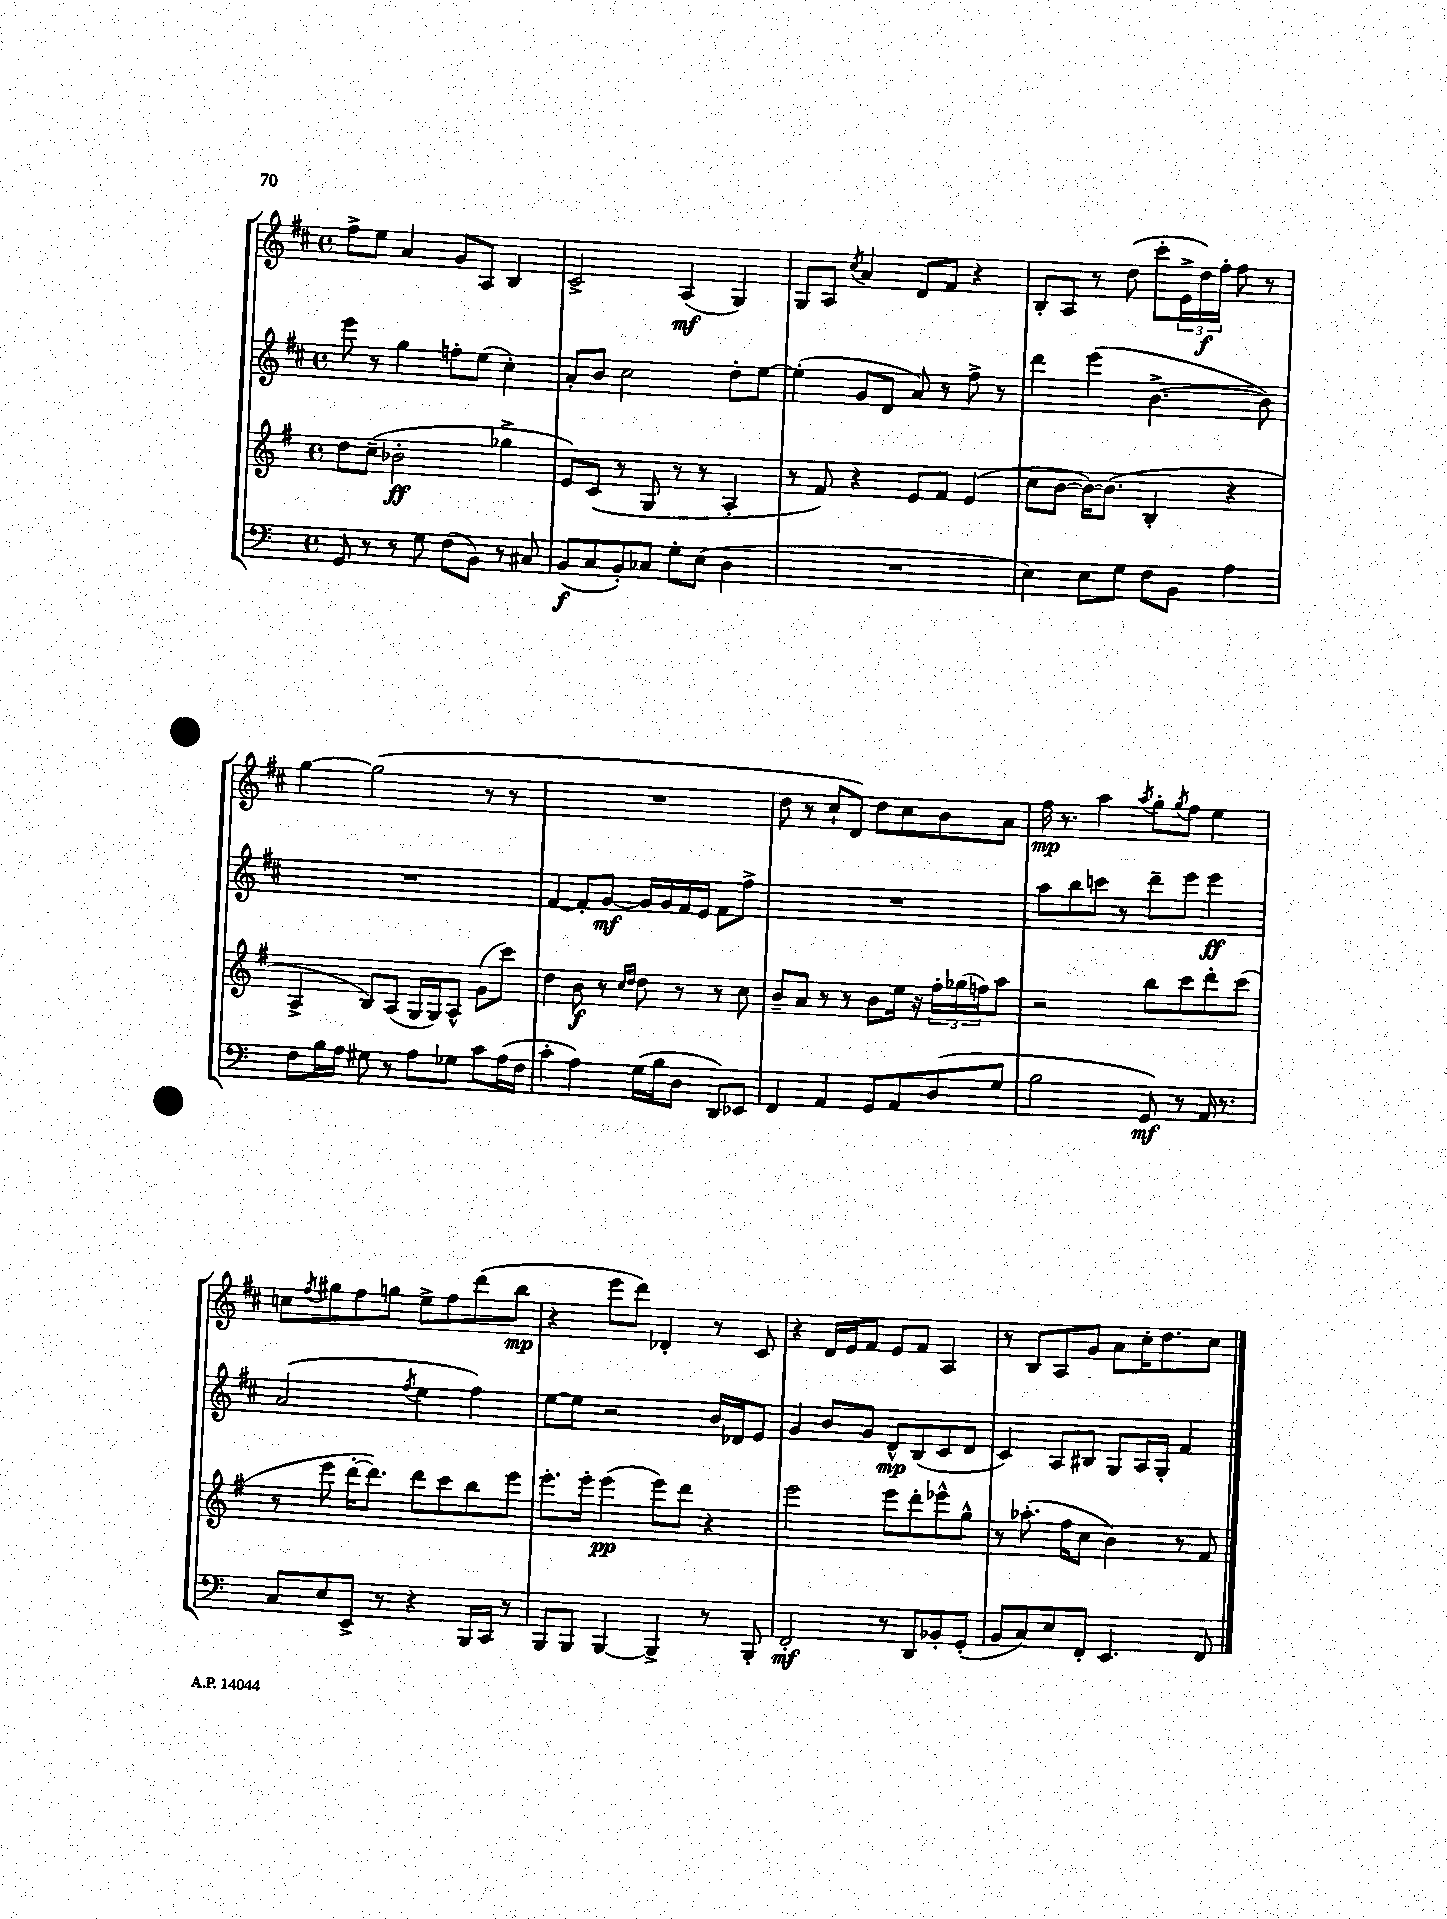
<<
\new StaffGroup <<
\new Staff = "s0" {
    \clef treble \key d \major \defaultTimeSignature \time 4/4
    fis''8-> e''8 a'4 g'8 a8 b4 |
    cis'2-> a4\mf( g4) |
    g8 a8 \acciaccatura { cis''8 } a'4 d'8 fis'8 r4 |
    b8-. a8 r8 d''8( cis'''8-. \tuplet 3/2 { e'16-> d''16\f) fis''16-. } fis''8 r8 |
    g''4~ g''2( r8 r8 |
    R1 |
    d''8 r8 cis''8-! d'8) d''8 cis''8 b'8 a'8 |
    fis''16\mp r8. a''4 \acciaccatura { a''8 } g''8-. \acciaccatura { g''8 } fis''8 e''4 |
    c''8 \acciaccatura { fis''8 } gis''8 fis''8 g''8 e''8-> fis''8 d'''8( b''8\mp |
    r4 e'''8 d'''8) des'4-. r8 cis'8 |
    r4 d'16 e'16 fis'8 e'8 fis'8 a4 |
    r8 b8 a8 g'8 a'8 cis''16-. d''8. cis''8 \bar "|." |
}
\new Staff = "s1" {
    \clef treble \key d \major \defaultTimeSignature \time 4/4
    e'''8 r8 g''4 f''8-. e''8( cis''4-.) |
    a'8-. b'8 cis''2 d''8-. e''8~ |
    e''4-.( g'8 d'8 a'8) r8 fis''8-> r8 |
    d'''4 e'''4( b'4.~-> b'8) |
    R1 |
    fis'4~ fis'8-. g'8~\mf g'16 g'16 fis'16 e'16 fis'8 fis''8-> |
    R1 |
    a''8 b''8 c'''8 r8 d'''8-- e'''8 e'''4\ff |
    a'2( \acciaccatura { fis''8 } e''4 fis''4) |
    e''8~ e''8 r2 b'16 des'16 e'8 |
    g'4 b'8 g'8 d'8-^\mp b8( cis'8 d'8 |
    cis'4) a8 bis8 g8 a16 g16-. fis'4 \bar "|." |
}
\new Staff = "s2" {
    \clef treble \key g \major \defaultTimeSignature \time 4/4
    d''8 c''8--( bes'2-.\ff ges''4-> |
    e'8) c'8( r8 g8 r8 r8 a4-. |
    r8 fis'8) r4 e'8 fis'8 e'4( |
    c''8 b'8~ b'16~) b'8.( b4-. r4 |
    a4-> b8) a8( g16 g16) a8-^ g'8( c'''8) |
    d''4 b'8\f r8 \grace { c''16 d''16 } d''8 r8 r8 c''8 |
    b'8-- a'8 r8 r8 b'8 e''16 r16 \tuplet 3/2 { fis''16-. ges''16( f''16) } a''8 |
    r2 b''8 c'''8 d'''8-. c'''8( |
    r8 e'''8 d'''16~-. d'''8.) d'''8 c'''8 b''8 e'''8 |
    e'''8.-. e'''16-. e'''4\pp( e'''8) d'''8 r4 |
    e'''2 e'''8 d'''8-. ees'''8-^ g''8-^ |
    r8 aes''8.-.( fis''16 c''8 b'4) r8 fis'8 \bar "|." |
}
\new Staff = "s3" {
    \clef bass \key c \major \defaultTimeSignature \time 4/4
    g,8 r8 r8 g8 f8( b,8) r8 cis8 |
    b,8\f( c8 b,8-.) ces8 g8-. e8( d4 |
    R1 |
    e4) e8 g8 f8 b,8 a4 |
    f8 b16 a16 gis8 r8 a8 ges8 c'8 a16( f16 |
    c'4-. a4) g16( b16 d8 d,8) ees,8 |
    f,4 a,4 g,8 a,8 d8( g8 |
    b2 g,8\mf) r8 a,16 r8. |
    c8 e8 e,8-> r8 r4 b,,16 c,16 r8 |
    b,,8 b,,8 b,,4~ b,,4-> r8 b,,8-. |
    f,2-.\mf r8 d,8 bes,8-. g,8-.( |
    b,8 c8) e8 f,8-. e,4. f,8 \bar "|." |
}
>>
>>
\layout { \context { \Score \remove "Bar_number_engraver" } }
